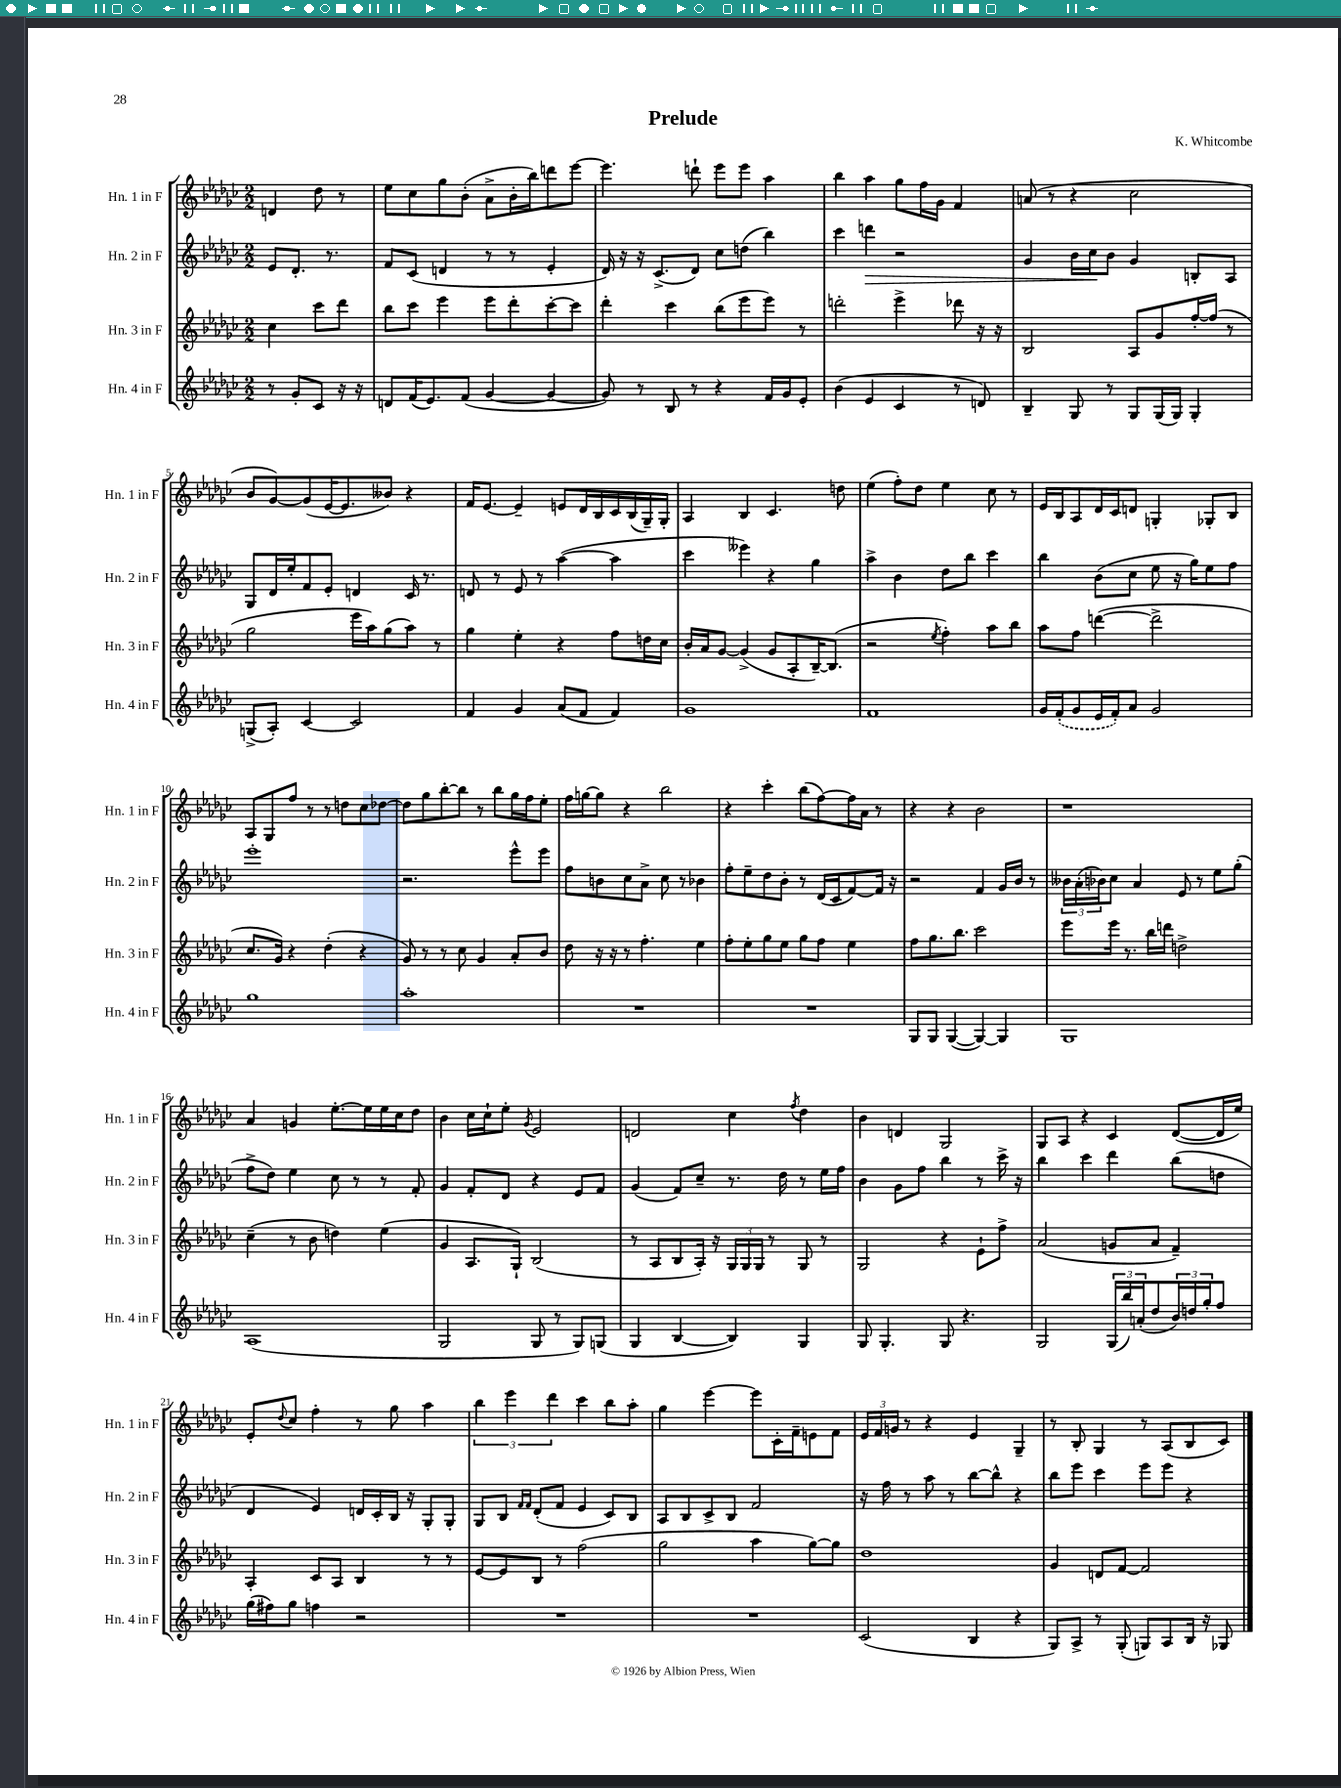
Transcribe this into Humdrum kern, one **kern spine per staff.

**kern	**kern	**kern	**kern
*staff4	*staff3	*staff2	*staff1
*clefG2	*clefG2	*clefG2	*clefG2
*k[b-e-a-d-g-c-]	*k[b-e-a-d-g-c-]	*k[b-e-a-d-g-c-]	*k[b-e-a-d-g-c-]
*M2/2	*M2/2	*M2/2	*M2/2
8r	4cc-	8e-	4d
8g-'	.	8.d-'	.
8c-	8ccc-	.	8dd-
.	.	8.r	.
16r	8ddd-	.	8r
16r	.	.	.
=	=	=	=
8d	8bb-	8f	8ee-
(16f	8ccc-	(8c-	8cc-
8.e-)	.	.	.
.	4eee-	4d	8gg-
(8f	.	.	(8b-'
[4g-	8eee-	8r	8a-^
.	8ddd-'	8r	16b-'
.	.	.	16bb-)
4g-_	[8ccc-'	4e-'	8ddd
.	8ccc-]	.	[8eee-
=	=	=	=
8g-])	4ddd-'	16d-)	4.eee-]
.	.	16r	.
8r	.	16r	.
.	.	(8.c-^	.
8B-	4ccc-	.	.
8r	.	8d-)	8ddd`
4r	(8bb-	8cc-	8eee-
.	8eee-	(8dd	8eee-
16f	8eee-)	4bb-)	4aa-
16g-	.	.	.
8e-'	8r	.	.
=	=	=	=
(4b-	2ddd'	4ccc-	4bb-
4e-	.	4ddd	4aa-
4c-	4eee-^	2r	8gg-
.	.	.	16ff
.	.	.	16g-
8r	8ddd-	.	4f
8d)	16r	.	.
.	16r	.	.
=	=	=	=
4B-~	2B-	4g-	(8a
.	.	.	8r
8G-	.	16b-	4r
.	.	16cc-	.
8r	.	8b-	.
8G-	8A-	4g-	2cc-
(16G-	8g-	.	.
16G-)	.	.	.
4G-'	[16ff'	8B'	.
.	(16ff]	.	.
.	8r	8A-	.
=	=	=	=
(8G^	2gg-	8G-	8b-
8A-')	.	16d-	[8g-)
.	.	16ee-'	.
[4c-	.	8f	(8g-]
.	.	8e-'	[16e-
.	.	.	8.e-]
2c-]	16eee-	4d	.
.	16aa-)	.	.
.	(8gg-	.	8b--)
.	8aa-)	16c-	4r
.	.	8.r	.
.	8r	.	.
=	=	=	=
4f	4gg-	8d	16f
.	.	.	[8.e-
.	.	8r	.
4g-	4ee-'	8e-	4e-~]
.	.	8r	.
(8a-	4r	([4aa-	8e
8f	.	.	16d-
.	.	.	16B-
4f)	8ff	4aa-]	16c-
.	.	.	(16B-
.	16dd	.	16G-~)
.	16cc-	.	16G-'
=	=	=	=
1g-	16b-'	4ccc-	4A-
.	16a-	.	.
.	[8g-	.	.
.	(4g-^]	4eee--)	4B-
.	8g-	4r	4.c-
.	8A-'	.	.
.	[16B-~)	4gg-	.
.	(8.B-]	.	.
.	.	.	8dd
=	=	=	=
1f	2r	4aa-^	(4ee-
.	.	4b-	8ff')
.	.	.	8dd-
.	8qee-	.	.
.	4ff')	8dd-	4ee-
.	.	8bb-	.
.	8aa-	4ccc-	8cc-
.	8bb-	.	8r
=	=	=	=
16g-	8aa-	4bb-	16e-
(16f'	.	.	16B-
8g-	8ff	.	8A-
16e-	([4ddd	(8b-	16d-
16f')	.	.	16c-
8a-	.	8cc-	8d
2g-	2ddd^]	8ee-	4G'
.	.	16r	.
.	.	16gg-)	.
.	.	8ee-	8G-'
.	.	8ff	8B-
=	=	=	=
1gg-	8.cc-	1eee-'	8A-
.	.	.	8G-
.	16g-)	.	.
.	4r	.	8ff
.	.	.	8r
.	(4dd-'	.	8r
.	.	.	8dd
.	4r	.	8cc-
.	.	.	[8dd-
=	=	=	=
1aa-'	8g-)	2.r	8dd-]
.	8r	.	8gg-
.	8r	.	[8bb-'
.	8cc-	.	8bb-]
.	4g-	.	8r
.	.	.	8bb-
.	8a-'	8eee-^^	16gg-
.	.	.	16ff
.	8b-	8eee-	8ee-'
=	=	=	=
1r	8dd-	8ff	16ff
.	.	.	[16gg
.	16r	8b	8gg]
.	16r	.	.
.	8r	8cc-	4r
.	4.ff'	8a-^	.
.	.	8cc-	2bb-
.	.	8r	.
.	4ee-	4b-	.
=	=	=	=
1r	8ff'	8ff'	4r
.	8ee-'	8ee-~	.
.	8gg-	8dd-	4ccc-'
.	8ee-	8b-'	.
.	8gg-	8r	(8bb-
.	8ff	(16d-	[8ff)
.	.	16c-	.
.	4ee-	[8f)	16ff]
.	.	.	16a-
.	.	16f]	8r
.	.	16r	.
=	=	=	=
8G-	8ff	2r	4r
8G-	8.gg-	.	.
([4G-	.	.	4r
.	8.bb-	.	.
4G-_)	2ccc-	4f	2b-
4G-]	.	16g-	.
.	.	16b-	.
.	.	8r	.
=	=	=	=
1G-	8eee-	24b--	1r
.	.	(24a-'	.
.	.	24b-)	.
.	16eee-	8cc-	.
.	8.r	.	.
.	.	4a-	.
.	16bb-	.	.
.	16ddd	.	.
.	2dd^	8e-	.
.	.	8r	.
.	.	8ee-	.
.	.	(8gg-'	.
=	=	=	=
(1A-	(4cc-~	8ff^	4a-
.	.	8dd-)	.
.	8r	4ee-	4g
.	8b-	.	.
.	4dd)	8cc-	[8.ee-'
.	.	8r	.
.	.	.	16ee-]
.	(4ee-	8r	16ee-
.	.	.	16cc-
.	.	8f'	8dd-
=	=	=	=
2G-	4g-	4g-	4b-
.	8.A-	8f'	16cc-
.	.	.	16cc-`
.	.	8d-	8ee-'
.	16G-`)	.	.
.	.	.	8qg-
8G-	(2B-	4r	2e-
8r	.	.	.
8G-)	.	8e-	.
(8G	.	8f	.
=	=	=	=
4G-	8r	(4g-	2d
.	8A-	.	.
[4B-	8B-	8f)	.
.	16A-')	8cc-~	.
.	16r	.	.
4B-])	24G-	8.r	4cc-
.	24G-	.	.
.	24G-	.	.
.	8r	.	.
.	.	16dd-	.
.	.	.	8qff
4G-	8G-	8r	4dd-
.	8r	16ee-	.
.	.	16ff	.
=	=	=	=
8G-	2G-	4b-	4b-
4.G-'	.	.	.
.	.	8g-	4d
.	.	8ff	.
8G-	4r	4bb-	2G-
4.r	.	.	.
.	8e-`	8r	.
.	8ff^	16ccc-^	.
.	.	16r	.
=	=	=	=
2G-	(2a-	4bb-	8G-
.	.	.	8A-
.	.	4ccc-	4r
(24G-	8g	4ddd-	4c-
24bb-)	.	.	.
(24a'	.	.	.
8dd-	8a-	.	.
24b-)	4f~)	(8bb-	([8d-
24dd	.	.	.
24gg-'	.	.	.
8ff	.	8dd	16d-]
.	.	.	16ee-)
=	=	=	=
(16gg-	4A-'	4d-	8e-'
16ff#)	.	.	.
.	.	.	8qqdd-
8gg-	.	.	8cc-
4ff	8c-	4e-)	4ff'
.	8A-	.	.
2r	4B-	16d	8r
.	.	16c-'	.
.	.	16B-	8gg-
.	.	16r	.
.	8r	8G-'	4aa-
.	8r	8G-'	.
=	=	=	=
1r	[8e-	8G-	6bb-
.	8e-]	8B-	.
.	.	.	6eee-
.	.	16qqf	.
.	.	16qqf	.
.	8B-	(8d-'	.
.	.	.	6ddd-
.	8r	8f	.
.	(2ff	4e-	4ccc-
.	.	8c-)	8bb-
.	.	8B-	8aa-'
=	=	=	=
1r	2gg-	8A-	4gg-
.	.	8B-	.
.	.	8c-^	[4eee-
.	.	8B-	.
.	4aa-	2f	8eee-]
.	.	.	16c-'
.	.	.	16f~
.	[8gg-)	.	8e
.	8gg-]	.	8f
=	=	=	=
(2c-	1dd-	16r	24e-
.	.	.	24f
.	.	16ff	.
.	.	.	24g
.	.	8r	8r
.	.	8aa-	4r
.	.	8r	.
4B-	.	[8bb-	4e-
.	.	8bb-^^]	.
4r	.	4r	4G-~
=	=	=	=
8G-)	4g-	8bb-	8r
8A-^	.	8eee-	8B-'
8r	8d	4ccc-	4G-
(8G-'	[8f	.	.
8G)	2f]	8eee-	8r
8A-	.	8eee-	(8A-
16B-	.	4r	8B-
16r	.	.	.
8G-	.	.	8c-)
==	==	==	==
*-	*-	*-	*-
